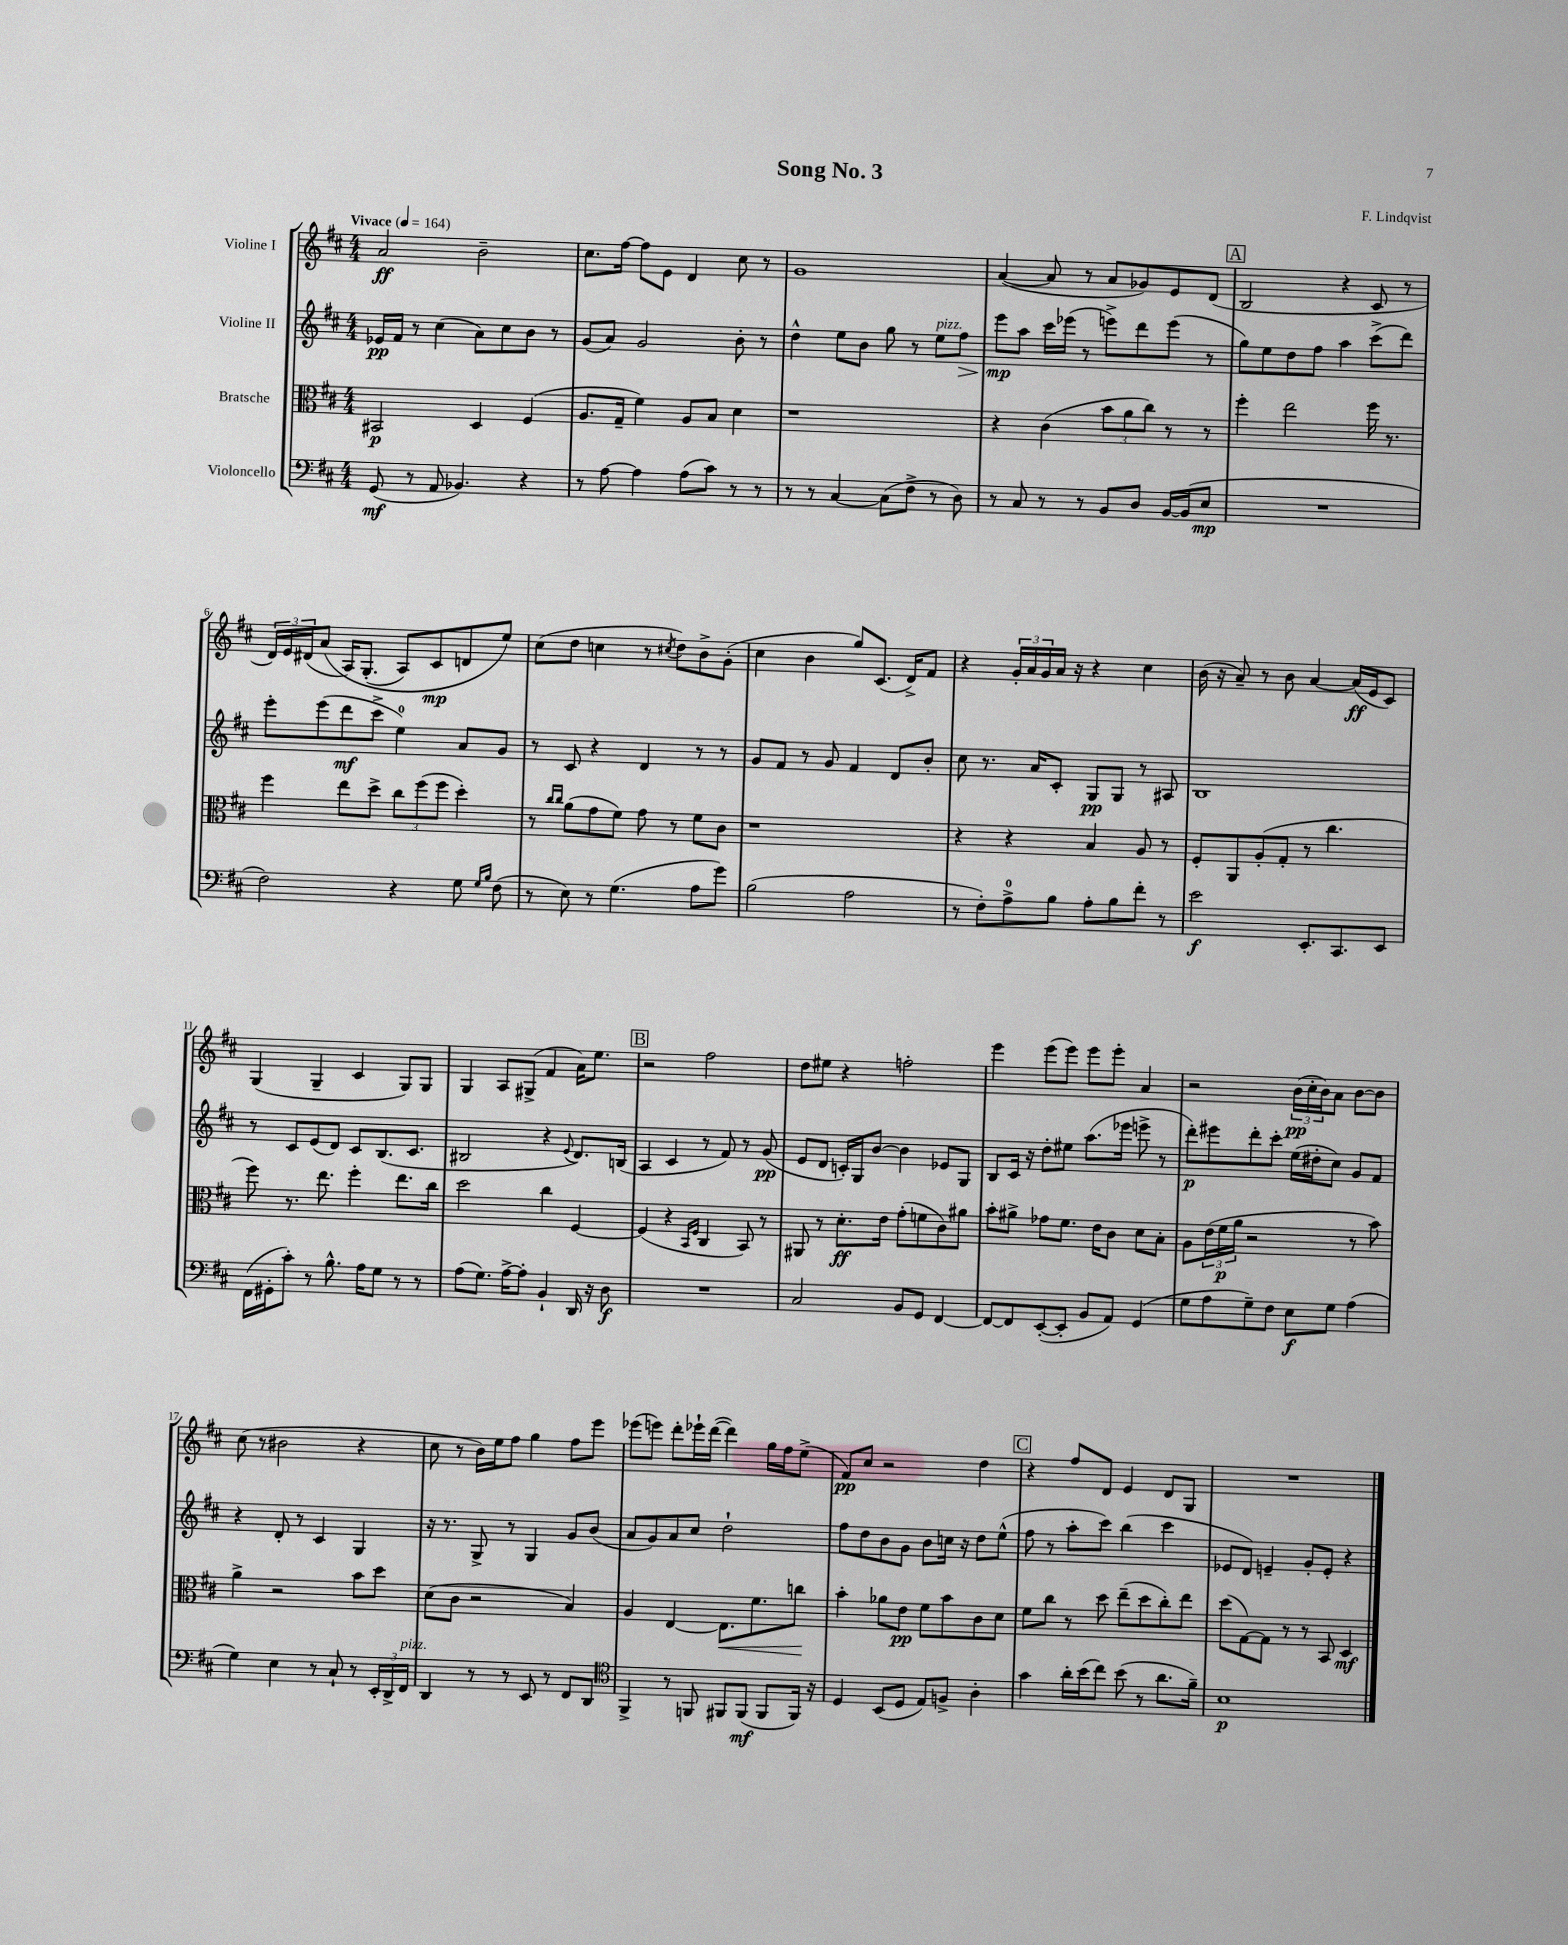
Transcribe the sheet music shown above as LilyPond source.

\header { title = "Song No. 3" composer = "F. Lindqvist" }
<<
\new StaffGroup <<
\new Staff = "s0" \with { instrumentName = "Violine I" } {
    \clef treble \key d \major \numericTimeSignature \time 4/4 \tempo "Vivace" 4 = 164
    a'2\ff b'2-- |
    cis''8. fis''16~ fis''8 e'8 d'4 cis''8 r8 |
    g'1 |
    a'4~( a'8 r8 a'8 ges'8) e'8 d'8( |
    \mark \markup { \box "A" } b2 r4 cis'8 r8 |
    \tuplet 3/2 { d'16) e'16 dis'16( } a'8\( a16) g8.-.( a8) cis'8\mp d'8 e''8\) |
    cis''8( d''8 c''4 r8 \acciaccatura { cis''8 } d''8) b'8-> g'8-.( |
    cis''4 b'4 g''8) cis'8.( d'16->) fis'8 |
    r4 \tuplet 3/2 { g'16-. a'16 g'16 } a'16 r16 r4 cis''4 |
    b'16( r16 a'8--) r8 b'8 a'4~ a'16\ff( e'16 cis'8) |
    g4( g4-- cis'4 g8) g8 |
    g4 a8 gis8->( fis'4 a'16) e''8. |
    \mark \markup { \box "B" } r2 fis''2 |
    d''8 eis''8 r4 f''2-. |
    e'''4 e'''8( e'''8) e'''8 e'''8-. a'4 |
    r2 \tuplet 3/2 { b'16\pp( cis''16-. b'16) } a'8 b'8~ b'8 |
    cis''8( r8 bis'2 r4 |
    cis''8 r8 b'16) e''16 fis''8 g''4 fis''8 e'''8 |
    ees'''8( e'''8) d'''8-. ees'''16-! d'''16~( d'''4) g''16 fis''16 e''8->( |
    fis'8\pp) cis''8 r2 d''4 |
    \mark \markup { \box "C" } r4 fis''8 d'8 e'4 d'8 g8 |
    R1 \bar "|." |
}
\new Staff = "s1" \with { instrumentName = "Violine II" } {
    \clef treble \key d \major \numericTimeSignature \time 4/4
    ees'16\pp fis'16 r8 cis''4( a'8) cis''8 b'8 r8 |
    g'8( a'8) g'2 b'8-. r8 |
    d''4-^ e''8 b'8 g''8 r8 e''8^\markup { \italic "pizz." } fis''8\> |
    e'''8\mp\! a''8 cis'''16 ees'''16( r8 e'''8->) d'''8 e'''8( r8 |
    \mark \markup { \box "A" } g''8) e''8 d''8 fis''8 a''4 cis'''8->( d'''8) |
    e'''8-. e'''8( d'''8\mf cis'''8-> e''4-0) a'8 g'8 |
    r8 cis'8 r4 d'4 r8 r8 |
    g'8 fis'8 r8 g'8 fis'4 d'8 b'8-. |
    cis''8 r8. a'16 cis'8-. g8\pp g8 r8 ais8 |
    b1 |
    r8 cis'8 e'8( d'8) cis'8 b8.( cis'8. |
    bis2 r4 \appoggiatura { e'8 } d'8.) b16( |
    \mark \markup { \box "B" } a4 cis'4 r8 fis'8) r8 g'8\pp( |
    e'8 d'8 c'16-.) g16 b'8~ b'4 ees'8 g8 |
    b8 cis'16 r16 d''8-. eis''8 a''8.( ees'''16 e'''8-> r8 |
    d'''8-.\p) eis'''8 d'''8-. cis'''8-. e''16( dis''16-. cis''8) g'8 fis'8 |
    r4 d'8-. r8 cis'4 g4 |
    r16 r8. g8-> r8 g4 g'8 b'8( |
    a'8 g'8) a'8 cis''8 d''2-! |
    fis''8 d''8 b'8 g'8 b'8 c''16 r16 d''8 e''8-^( |
    \mark \markup { \box "C" } fis''8 r8 a''8-. cis'''8) b''4( cis'''4 |
    ees'8 d'8) e'4-- g'8-. e'8-. r4 \bar "|." |
}
\new Staff = "s2" \with { instrumentName = "Bratsche" } {
    \clef alto \key d \major \numericTimeSignature \time 4/4
    bis,2\p d4 fis4( |
    a8. g16-- fis'4) a8 b8 d'4 |
    r1 |
    r4 cis'4( \tuplet 3/2 { b'8 a'8 cis''8) } r8 r8 |
    \mark \markup { \box "A" } fis''4-. e''2 fis''16 r8. |
    fis''4 e''8 d''8-> \tuplet 3/2 { cis''8 fis''8( fis''8 } d''4-.) |
    r8 \grace { cis''16 cis''16 } a'8( g'8 fis'8) g'8 r8 fis'8 cis'8 |
    r1 |
    r4 r4 b4 a8 r8 |
    fis8-. a,8 a8-.( g8-. r8 cis''4. |
    fis''8) r8. e''8. fis''4-. e''8. cis''16 |
    d''2 cis''4 fis4~ |
    \mark \markup { \box "B" } fis4( r4 \grace { b,16 fis16 } cis4 b,8) r8 |
    ais,8 r8 d'8.-.\ff e'16 g'8-.( f'8 cis'8) ais'8 |
    b'8-. ais'8-> ges'8 fis'8. e'16 cis'8 d'8 b8-. |
    a8 \tuplet 3/2 { e'16( fis'16\p a'16 } r2 r8 b'8) |
    a'4-> r2 b'8 d''8 |
    d'8( cis'8 r2 b4) |
    a4 e4~ e8.\< fis'8. c''8\! |
    b'4-. aes'8 e'8\pp fis'8 b'8 cis'8 d'8 |
    \mark \markup { \box "C" } fis'8 cis''8 r8 d''8 e''8--( d''8 cis''8-.) e''8 |
    d''8( g8~) g8 r8 r8 b,8 d4\mf \bar "|." |
}
\new Staff = "s3" \with { instrumentName = "Violoncello" } {
    \clef bass \key d \major \numericTimeSignature \time 4/4
    g,8\mf( r8 a,8 bes,4.) r4 |
    r8 a8~ a4 a8( cis'8) r8 r8 |
    r8 r8 cis4~ cis8( fis8-> r8 d8) |
    r8 cis8 r8 r8 b,8 d8 b,16~ b,16( e8\mp |
    \mark \markup { \box "A" } R1 |
    fis2) r4 g8 \grace { g16 b16 } fis8( |
    r8 e8) r8 g4.( a8 g'8) |
    b2( a2 |
    r8 fis8-.) a8-0-> b8 a8-. b8 fis'8-. r8 |
    e'2\f e,8.-. cis,8. e,8 |
    fis,16( gis,16-. cis'8-.) r8 b8.-^ a16 g8 r8 r8 |
    a8( g8.) a16~-> a8-. b,4-! d,16 r16 d8\f |
    \mark \markup { \box "B" } R1 |
    cis2 b,8 g,8 fis,4~ |
    fis,8~ fis,8 e,8~-.( e,8-. b,8 a,8) g,4( |
    g8 a8 g8--) fis8 e8\f g8 a4( |
    g4) e4 r8 cis8-! r8 \tuplet 3/2 { e,16-. d,16-> fis,16^\markup { \italic "pizz." } } |
    d,4 r8 r8 e,8 r8 fis,8 d,8 |
    \clef tenor fis,4-> r8 f,8 fis,8 fis,8\mf( fis,8 fis,16) r16 |
    d4 b,8( d8 e8) f8-> a4-. |
    \mark \markup { \box "C" } g'4 a'16-. b'16( cis''8) b'8( r8 a'8. fis'16--) |
    b1\p \bar "|." |
}
>>
>>
